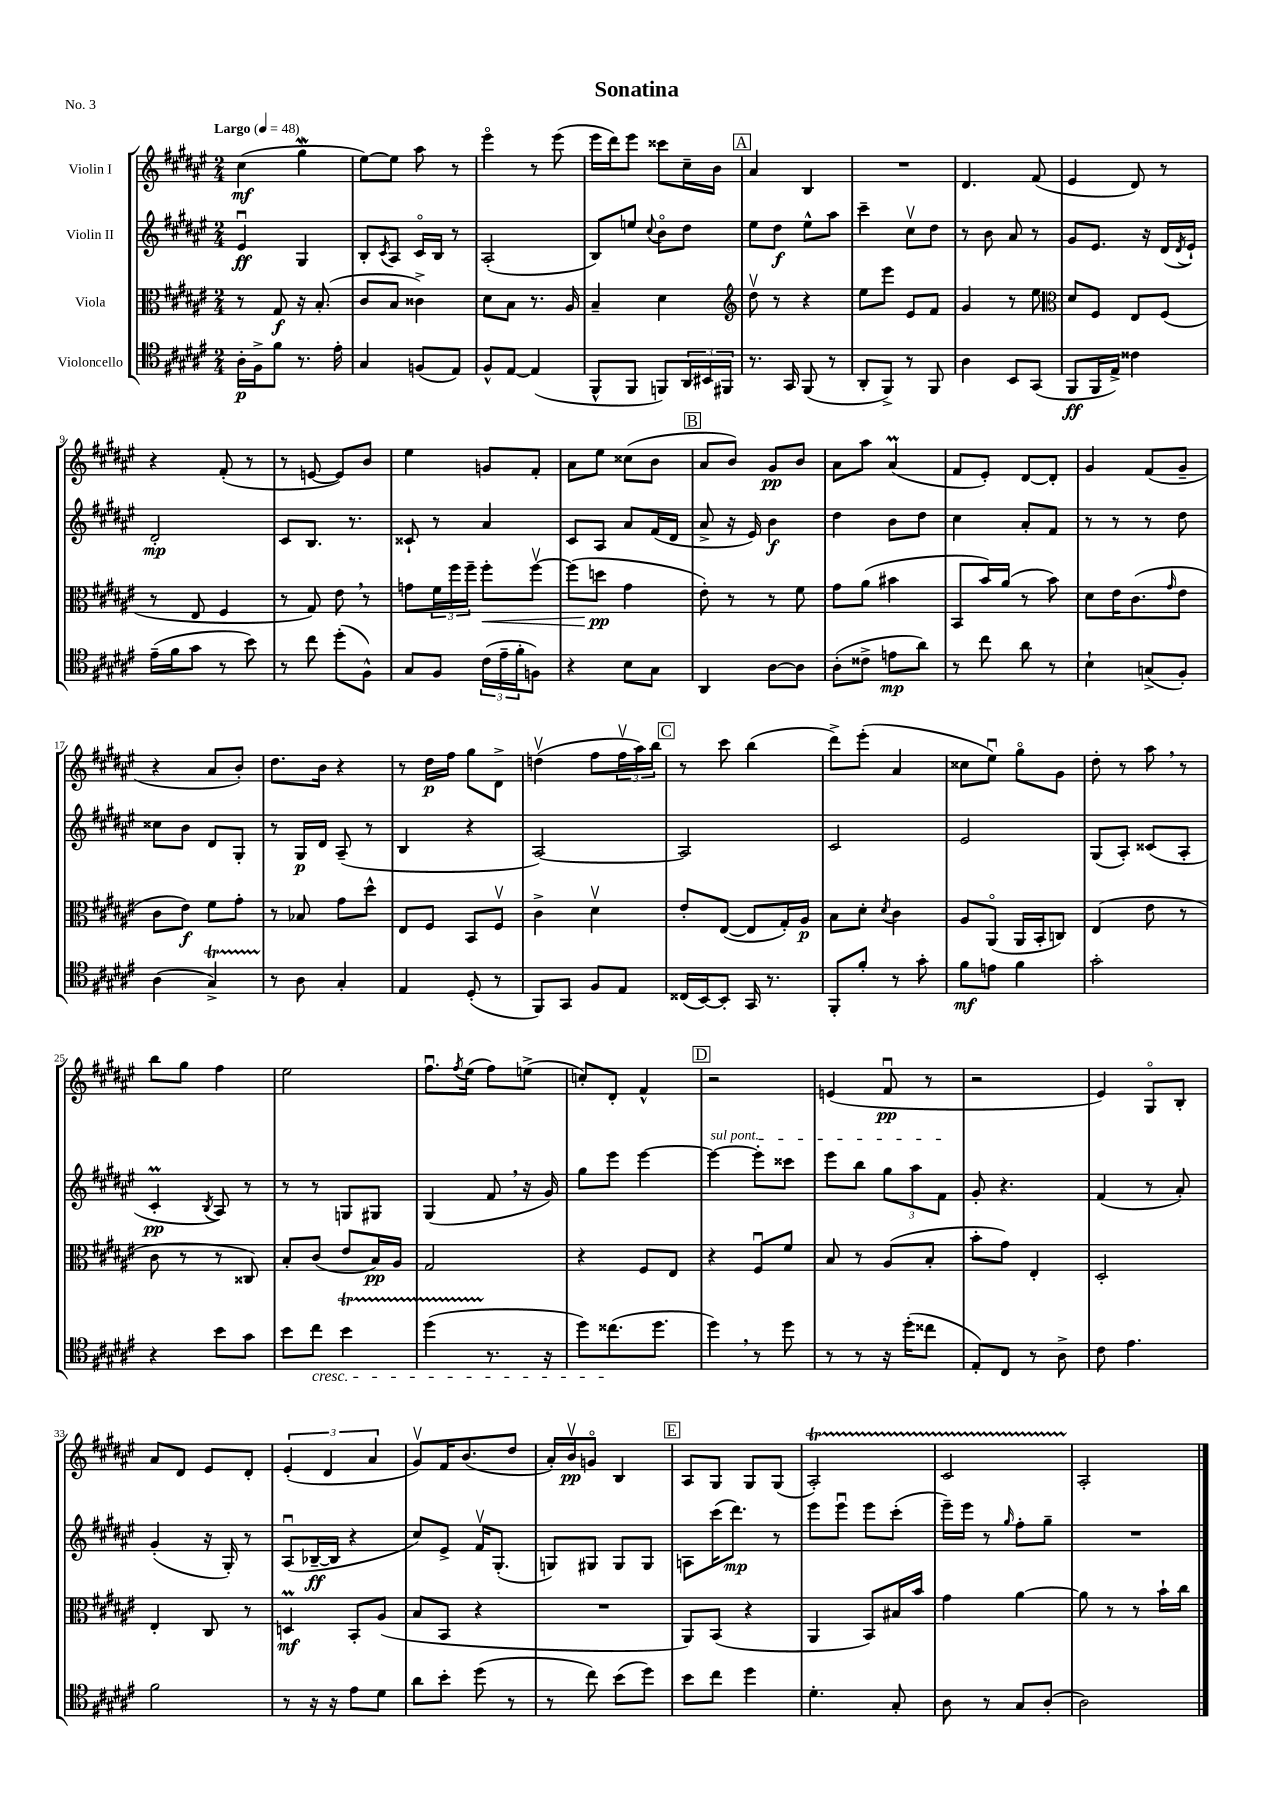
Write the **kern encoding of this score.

**kern	**dynam	**kern	**dynam	**kern	**dynam	**kern	**dynam
*part4	*part4	*part3	*part3	*part2	*part2	*part1	*part1
*staff4	*staff4	*staff3	*staff3	*staff2	*staff2	*staff1	*staff1
*I"Violoncello	*	*I"Viola	*	*I"Violin II	*	*I"Violin I	*
*clefC4	*	*clefC3	*	*clefG2	*	*clefG2	*
*k[f#c#g#d#a#e#]	*	*k[f#c#g#d#a#e#]	*	*k[f#c#g#d#a#e#]	*	*k[f#c#g#d#a#e#]	*
*M2/4	*	*M2/4	*	*M2/4	*	*M2/4	*
*MM48	*	*MM48	*	*MM48	*	*MM48	*
=1	=1	=1	=1	=1	=1	=1	=1
!	!	!	!	!	!	!LO:TX:a:B:t=Largo	!
16A#'\LL	p	8r	.	4e#u/	ff	(4cc#\	mf
16F#^\J	.	.	.	.	.	.	.
8f#\J	.	8G#/	f	.	.	.	.
8.r	.	16r	.	4G#/	.	4gg#W\	.
.	.	(8.B'/	.	.	.	.	.
16e#'\	.	.	.	.	.	.	.
=2	=2	=2	=2	=2	=2	=2	=2
4G#/	.	8c#/L	.	8B'/L	.	[8ee#\L)	.
.	.	.	.	8qc#/	.	.	.
.	.	8B/J	.	8A#/J	.	8ee#\J]	.
(8Fn/L	.	4c##X^\)	.	16c#/LL	.	8aa#\	.
.	.	.	.	16B/JJ	.	.	.
8E#/J)	.	.	.	8r	.	8r	.
=3	=3	=3	=3	=3	=3	=3	=3
8F#^^/L	.	8d#\L	.	(2A#'/	.	4eee#\	.
[8E#/J	.	8B\J	.	.	.	.	.
(4E#/]	.	8.r	.	.	.	8r	.
.	.	.	.	.	.	(8eee#\	.
.	.	16A#/	.	.	.	.	.
=4	=4	=4	=4	=4	=4	=4	=4
8FF#^^/L	.	4B~/	.	8B/L)	.	16eee#\LL	.
.	.	.	.	.	.	16ddd#\J)	.
8FF#/J	.	.	.	8een/J	.	8eee#\J	.
.	.	.	.	8qqcc#/	.	.	.
8FFn/L)	.	4d#\	.	8b\L	.	8ccc##X\L	.
24AA#/L	.	.	.	8dd#\J	.	16cc#~\L	.
24BB#X/	.	.	.	.	.	.	.
.	.	.	.	.	.	16b\JJ	.
24FF#X/JJ	.	.	.	.	.	.	.
!!LO:REH:place=s1:t=A
=5	=5	=5	=5	=5	=5	=5	=5
*	*	*clefG2	*	*	*	*	*
8.r	.	8dd#v\	.	8ee#\L	.	4a#/	.
.	.	8r	.	8dd#\J	f	.	.
16GG#/	.	.	.	.	.	.	.
(8FF#/	.	4r	.	8ee#^^\L	.	4B/	.
8r	.	.	.	8aa#\J	.	.	.
=6	=6	=6	=6	=6	=6	=6	=6
8AA#'/L	.	8ee#\L	.	4ccc#~\	.	2r	.
8FF#^/J)	.	8eee#\J	.	.	.	.	.
8r	.	8e#/L	.	8cc#v\L	.	.	.
8FF#/	.	8f#/J	.	8dd#\J	.	.	.
=7	=7	=7	=7	=7	=7	=7	=7
4A#\	.	4g#/	.	8r	.	4.d#/	.
.	.	.	.	8b\	.	.	.
8BB/L	.	8r	.	8a#/	.	.	.
(8GG#/J	.	8ee#\	.	8r	.	(8f#/	.
=8	=8	=8	=8	=8	=8	=8	=8
*	*	*clefC3	*	*	*	*	*
8FF#/L	ff	8d#/L	.	8g#/L	.	4e#/	.
16FF#/L	.	8F#/J	.	8.e#/J	.	.	.
16E#^/JJ)	.	.	.	.	.	.	.
4c##X\	.	8E#/L	.	.	.	8d#/)	.
.	.	.	.	16r	.	.	.
.	.	(8F#/J	.	(16d#/LL	.	8r	.
.	.	.	.	8qd#/	.	.	.
.	.	.	.	16e#`/JJ)	.	.	.
!!LO:LB:g=z
=9	=9	=9	=9	=9	=9	=9	=9
(16e#~\LL	.	8r	.	2d#'/	mp	4r	.
16f#\J	.	.	.	.	.	.	.
8g#\J	.	8E#/	.	.	.	.	.
8r	.	4F#/	.	.	.	(8f#'/	.
8b\)	.	.	.	.	.	8r	.
=10	=10	=10	=10	=10	=10	=10	=10
8r	.	8r	.	8c#/L	.	8r	.
8cc#\	.	8G#/)	.	8.B/J	.	[8en/	.
(8dd#'\L	.	8e#,\	.	.	.	8e/L])	.
.	.	.	.	8.r	.	.	.
8F#^^\J)	.	8r	.	.	.	8b/J	.
=11	=11	=11	=11	=11	=11	=11	=11
8G#/L	.	8gn\L	.	8c##X`/	.	4ee#\	.
8F#/J	.	24f#\L	.	8r	.	.	.
.	.	24ff#\	.	.	.	.	.
.	.	24ff#~\JJ	.	.	.	.	.
!	!	!	!LO:HP:b	!	!	!	!
(24c#\LL	.	8ff#'\L	<	4a#/	.	8gn/L	.
24e#~\	.	.	.	.	.	.	.
24f#'\J	.	.	.	.	.	.	.
8Fn\J)	.	[8ff#v\J	.	.	.	8f#'/J	.
=12	=12	=12	=12	=12	=12	=12	=12
4r	.	(8ff#\L]	.	8c#/L	.	8a#\L	.
.	.	8ddn\J	pp	8A#/J	.	8ee#\J	.
8B\L	.	4g#\	[	8a#/L	.	(8cc##X\L	.
8G#\J	.	.	.	(16f#/L	.	8b\J	.
.	.	.	.	16d#/JJ	.	.	.
!!LO:REH:place=s1:t=B
=13	=13	=13	=13	=13	=13	=13	=13
4AA#/	.	8e#'\)	.	8a#^/	.	8a#/L	.
.	.	8r	.	16r	.	8b/J)	.
.	.	.	.	16e#/)	.	.	.
[8A#\L	.	8r	.	4b\	f	8g#/L	pp
8A#\J]	.	8f#\	.	.	.	8b/J	.
=14	=14	=14	=14	=14	=14	=14	=14
(8A#'\L	.	8g#\L	.	4dd#\	.	8a#\L	.
8c##X^\J	.	(8a#\J	.	.	.	8aa#\J	.
8en\L	mp	4b#X\	.	8b\L	.	(4a#m/	.
8a#\J)	.	.	.	8dd#\J	.	.	.
=15	=15	=15	=15	=15	=15	=15	=15
8r	.	8BB/L	.	4cc#\	.	8f#/L	.
8cc#\	.	16b/L)	.	.	.	8e#'/J)	.
.	.	(16a#/JJ	.	.	.	.	.
8a#\	.	8r	.	8a#'/L	.	[8d#/L	.
8r	.	8b\)	.	8f#/J	.	8d#'/J]	.
=16	=16	=16	=16	=16	=16	=16	=16
4B`\	.	8d#\L	.	8r	.	4g#/	.
.	.	16e#\K	.	8r	.	.	.
.	.	(8.c#\	.	.	.	.	.
(8Gn^/L	.	.	.	8r	.	(8f#/L	.
.	.	16qqg#/	.	.	.	.	.
8F#'/J)	.	8e#\J	.	8dd#\	.	8g#~/J	.
!!LO:LB:g=z
=17	=17	=17	=17	=17	=17	=17	=17
(4A#\	.	8c#\L	.	8cc##X\L	.	4r	.
.	.	8e#\J)	f	8b\J	.	.	.
4G#T^/)	.	8f#\L	.	8d#/L	.	8a#/L	.
.	.	8g#'\J	.	8G#'/J	.	8b'/J)	.
=18	=18	=18	=18	=18	=18	=18	=18
8r	.	8r	.	8r	.	8.dd#\L	.
8A#\	.	8B-X/	.	16G#/LL	p	.	.
.	.	.	.	16d#/JJ	.	16b\Jk	.
4G#'/	.	8g#\L	.	(8A#~/	.	4r	.
.	.	8dd#^^\J	.	8r	.	.	.
=19	=19	=19	=19	=19	=19	=19	=19
4E#/	.	8E#/L	.	4B/	.	8r	.
.	.	8F#/J	.	.	.	16dd#\LL	p
.	.	.	.	.	.	16ff#\JJ	.
(8D#'/	.	8BB/L	.	4r	.	8gg#\L	.
8r	.	8F#v/J	.	.	.	8d#^\J	.
=20	=20	=20	=20	=20	=20	=20	=20
8FF#/L)	.	4c#^\	.	[2A#/)	.	(4ddnv\	.
8GG#/J	.	.	.	.	.	.	.
8F#/L	.	4d#v\	.	.	.	8ff#\L	.
8E#/J	.	.	.	.	.	24ff#v\L	.
.	.	.	.	.	.	24aa#\)	.
.	.	.	.	.	.	24bb\JJ	.
!!LO:REH:place=s1:t=C
=21	=21	=21	=21	=21	=21	=21	=21
(16C##X/LL	.	8e#'/L	.	2A#/]	.	8r	.
[16BB/J)	.	.	.	.	.	.	.
8BB'/J]	.	([8E#/J	.	.	.	8ccc#\	.
16GG#/	.	8E#/L]	.	.	.	(4bb\	.
8.r	.	.	.	.	.	.	.
.	.	16G#'/L)	.	.	.	.	.
.	.	16A#/JJ	p	.	.	.	.
=22	=22	=22	=22	=22	=22	=22	=22
8FF#'/L	.	8B\L	.	2c#/	.	8ddd#^\L)	.
8f#'/J	.	8d#'\J	.	.	.	(8eee#'\J	.
.	.	8qd#/	.	.	.	.	.
8r	.	4c#\	.	.	.	4a#/	.
8g#'\	.	.	.	.	.	.	.
=23	=23	=23	=23	=23	=23	=23	=23
8f#\L	mf	8A#/L	.	2e#/	.	8cc##X\L	.
8en\J	.	(8AA#/J	.	.	.	8ee#u\J)	.
4f#\	.	16AA#/LL	.	.	.	8gg#\L	.
.	.	16BB'/J	.	.	.	.	.
.	.	8Cn/J)	.	.	.	8g#\J	.
=24	=24	=24	=24	=24	=24	=24	=24
2g#'\	.	(4E#/	.	(8G#/L	.	8dd#'\	.
.	.	.	.	8A#'/J)	.	8r	.
.	.	8e#\	.	(8c##X/L	.	8aa#,\	.
.	.	8r	.	8A#'/J	.	8r	.
!!LO:LB:g=z
=25	=25	=25	=25	=25	=25	=25	=25
4r	.	8c#\	.	4c#M'/	pp	8bb\L	.
.	.	8r	.	.	.	8gg#\J	.
.	.	.	.	8qB/	.	.	.
8b\L	.	8r	.	8A#/)	.	4ff#\	.
8g#\J	.	8C##X/)	.	8r	.	.	.
=26	=26	=26	=26	=26	=26	=26	=26
8b\L	.	8B'/L	.	8r	.	2ee#\	.
!LO:TX:b:i:t=cresc.	!	!	!	!	!	!	!
8cc#\J	.	(8c#/J	.	8r	.	.	.
4bT\	.	8e#/L	.	8Gn/L	.	.	.
.	.	16B/L)	pp	8G#X/J	.	.	.
.	.	16A#/JJ	.	.	.	.	.
=27	=27	=27	=27	=27	=27	=27	=27
(4dd#TTT\	.	2G#/	.	(4G#/	.	8.ff#u\L	.
.	.	.	.	.	.	8qff#/	.
.	.	.	.	.	.	(16ee#\Jk	.
8.r	.	.	.	8f#,/	.	8ff#\L)	.
.	.	.	.	16r	.	(8een^\J	.
16r	.	.	.	16g#/)	.	.	.
=28	=28	=28	=28	=28	=28	=28	=28
8dd#\L)	.	4r	.	8gg#\L	.	8ccn'/L)	.
(8.cc##X\	.	.	.	8eee#\J	.	8d#'/J	.
.	.	8F#/L	.	[4eee#\	.	4f#^^/	.
8.dd#\J	.	.	.	.	.	.	.
.	.	8E#/J	.	.	.	.	.
!!LO:REH:place=s1:t=D
=29	=29	=29	=29	=29	=29	=29	=29
!	!	!	!	!LO:TX:a:i:t=sul pont.	!	!	!
4dd#,\)	.	4r	.	4eee#\_	.	2r	.
8r	.	8F#u/L	.	8eee#'\L]	.	.	.
8dd#\	.	8f#/J	.	8ccc##X\J	.	.	.
=30	=30	=30	=30	=30	=30	=30	=30
8r	.	8B/	.	8eee#\L	.	(4en/	.
8r	.	8r	.	8bb\J	.	.	.
16r	.	(8A#/L	.	12gg#\L	.	8f#u/	pp
(16dd#'\KL	.	.	.	.	.	.	.
.	.	.	.	12aa#\	.	.	.
8cc##X\J	.	8B'/J	.	.	.	8r	.
.	.	.	.	12f#\J	.	.	.
=31	=31	=31	=31	=31	=31	=31	=31
8E#'/L)	.	8b'\L	.	8g#'/	.	2r	.
8C#/J	.	8g#\J)	.	4.r	.	.	.
8r	.	4E#'/	.	.	.	.	.
8A#^\	.	.	.	.	.	.	.
=32	=32	=32	=32	=32	=32	=32	=32
8c#\	.	2D#'/	.	(4f#/	.	4e#/)	.
4.e#\	.	.	.	.	.	.	.
.	.	.	.	8r	.	8G#/L	.
.	.	.	.	8a#'/)	.	8B'/J	.
!!LO:LB:g=z
=33	=33	=33	=33	=33	=33	=33	=33
2f#\	.	4E#'/	.	(4g#'/	.	8a#/L	.
.	.	.	.	.	.	8d#/J	.
.	.	8C#/	.	16r	.	8e#/L	.
.	.	.	.	16G#'/)	.	.	.
.	.	8r	.	8r	.	8d#'/J	.
=34	=34	=34	=34	=34	=34	=34	=34
8r	.	4DnM/	mf	(8A#u/L	.	(6e#'/	.
16r	.	.	.	[16B-X~/L	ff	.	.
.	.	.	.	.	.	6d#/	.
16r	.	.	.	16B-/JJ]	.	.	.
8e#\L	.	8BB'/L	.	4r	.	.	.
.	.	.	.	.	.	6a#/	.
8d#\J	.	(8A#/J	.	.	.	.	.
=35	=35	=35	=35	=35	=35	=35	=35
8a#\L	.	8B/L	.	8cc#/L)	.	8g#v/L)	.
8b'\J	.	8BB/J	.	8e#^/J	.	16f#/K	.
.	.	.	.	.	.	(8.b/	.
(8dd#\	.	4r	.	16f#v/KL	.	.	.
.	.	.	.	(8.G#'/J	.	.	.
8r	.	.	.	.	.	8dd#/J	.
=36	=36	=36	=36	=36	=36	=36	=36
8r	.	2r	.	8Gn/L)	.	16a#'/LL)	.
.	.	.	.	.	.	16bv/J	pp
8cc#\)	.	.	.	8G#X/J	.	8gn/J	.
(8b\L	.	.	.	8G#/L	.	4B/	.
8dd#\J)	.	.	.	8G#/J	.	.	.
!!LO:REH:place=s1:t=E
=37	=37	=37	=37	=37	=37	=37	=37
8b\L	.	8AA#/L)	.	8An\L	.	8A#/L	.
8cc#\J	.	(8BB/J	.	(16ccc#\K	.	8G#/J	.
.	.	.	.	8.ddd#\J)	mp	.	.
4dd#\	.	4r	.	.	.	8G#/L	.
.	.	.	.	8r	.	(8G#/J	.
=38	=38	=38	=38	=38	=38	=38	=38
4.d#'\	.	4AA#/	.	8eee#\L	.	2A#t'/)	.
.	.	.	.	8eee#u\J	.	.	.
.	.	8BB/L)	.	8eee#\L	.	.	.
8G#'/	.	16B#X/L	.	(8ccc#'\J	.	.	.
.	.	16b/JJ	.	.	.	.	.
=39	=39	=39	=39	=39	=39	=39	=39
8A#\	.	4g#\	.	16eee#~\LL)	.	2c#TTT/	.
.	.	.	.	16eee#\JJ	.	.	.
8r	.	.	.	8r	.	.	.
.	.	.	.	16qqgg#/	.	.	.
8G#/L	.	[4a#\	.	8ff#'\L	.	.	.
(8A#'/J	.	.	.	8gg#~\J	.	.	.
=40	=40	=40	=40	=40	=40	=40	=40
2A#\)	.	8a#\]	.	2r	.	2A#'/	.
.	.	8r	.	.	.	.	.
.	.	8r	.	.	.	.	.
.	.	16b`\LL	.	.	.	.	.
.	.	16cc#\JJ	.	.	.	.	.
==	==	==	==	==	==	==	==
*-	*-	*-	*-	*-	*-	*-	*-
